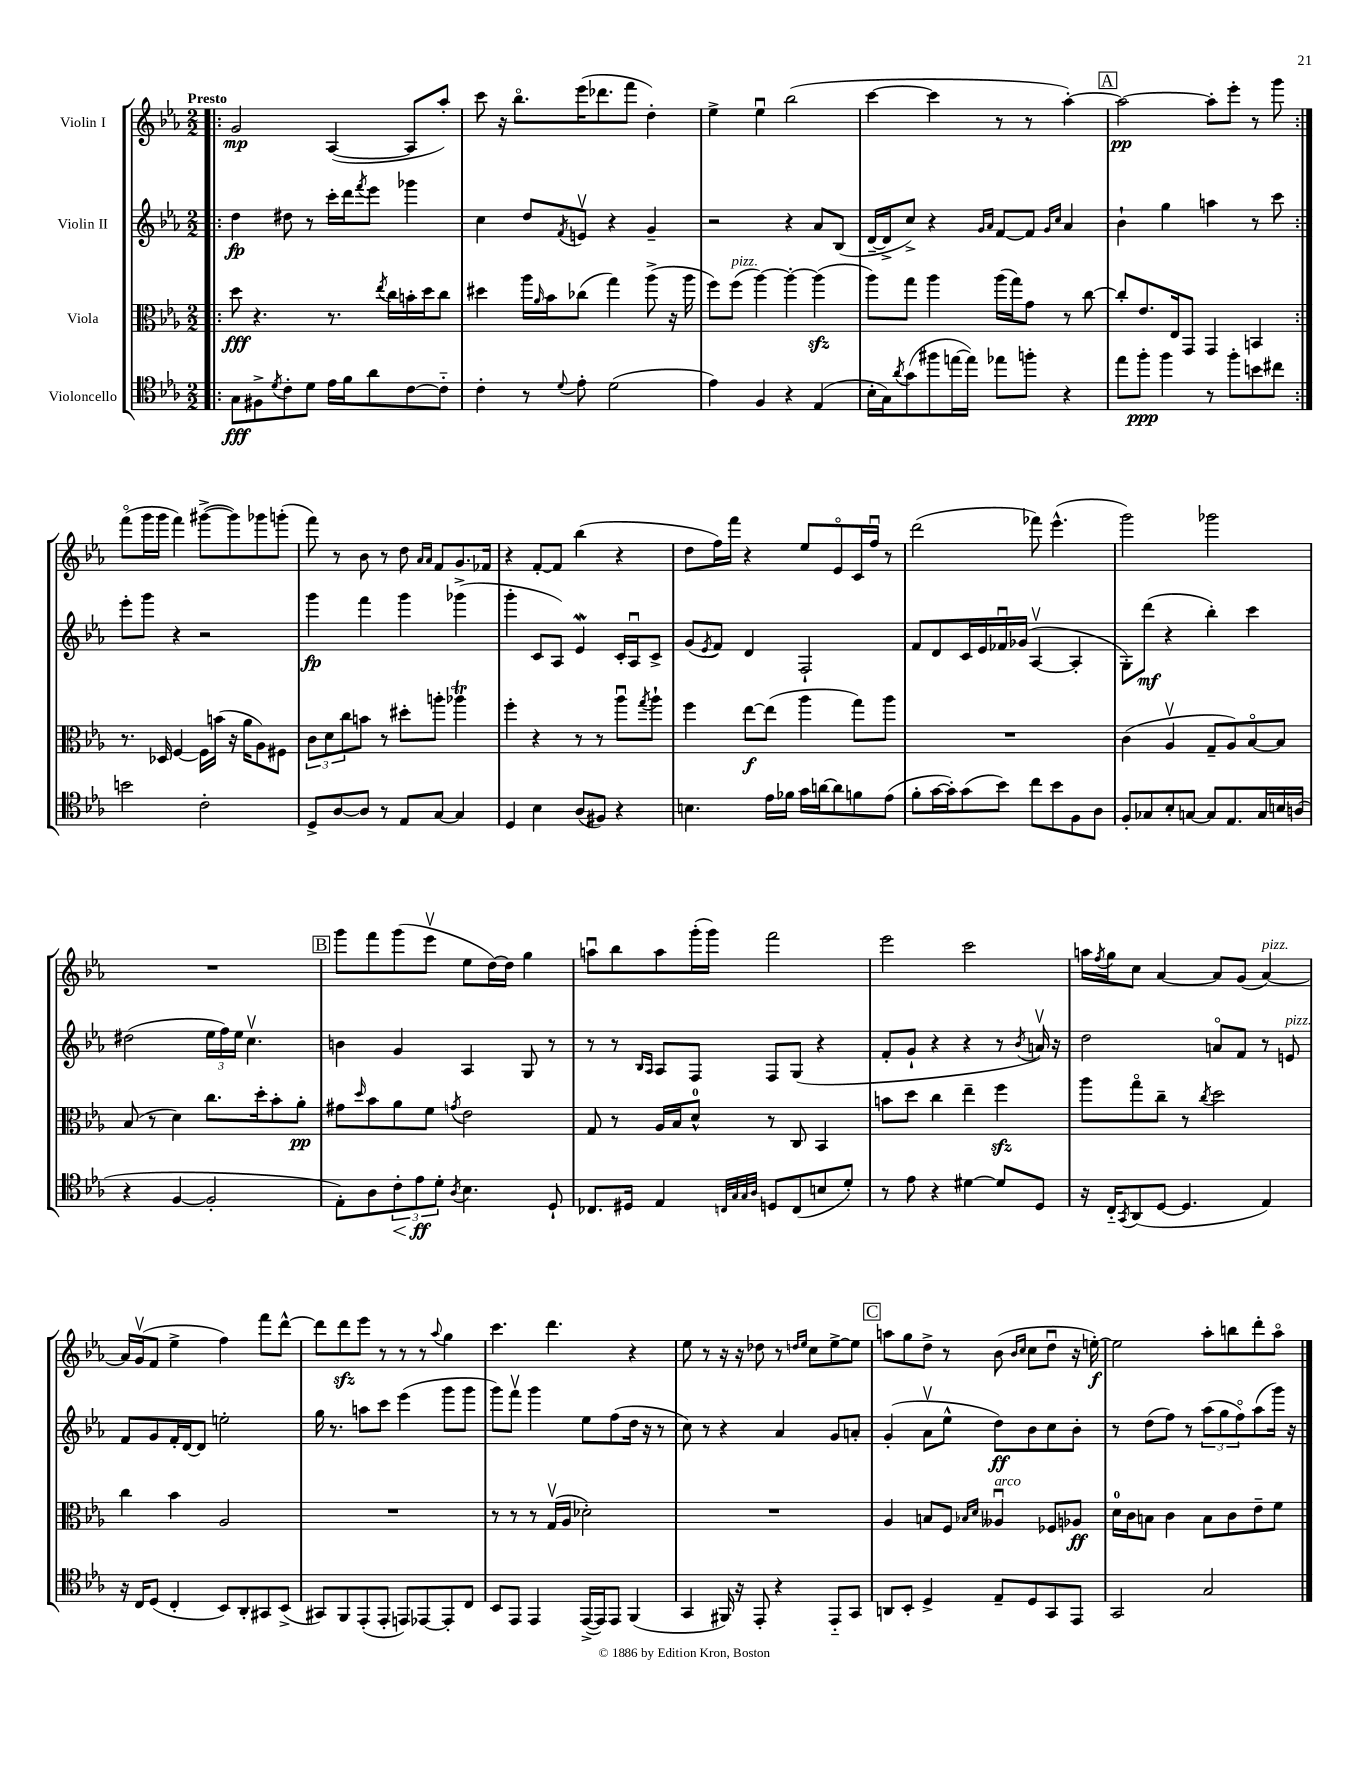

**kern	**dynam	**kern	**dynam	**kern	**dynam	**kern	**dynam
*part4	*part4	*part3	*part3	*part2	*part2	*part1	*part1
*staff4	*staff4	*staff3	*staff3	*staff2	*staff2	*staff1	*staff1
*I"Violoncello	*	*I"Viola	*	*I"Violin II	*	*I"Violin I	*
*clefC4	*	*clefC3	*	*clefG2	*	*clefG2	*
*k[b-e-a-]	*	*k[b-e-a-]	*	*k[b-e-a-]	*	*k[b-e-a-]	*
*M2/2	*	*M2/2	*	*M2/2	*	*M2/2	*
=1!|:	=1!|:	=1!|:	=1!|:	=1!|:	=1!|:	=1!|:	=1!|:
!	!	!	!	!	!	!LO:TX:a:B:t=Presto	!
8G\L	fff	8dd\	fff	4dd\	fp	2g/	mp
8F#X^\	.	4.r	.	.	.	.	.
8qd/	.	.	.	.	.	.	.
8c'\	.	.	.	8dd#X\	.	.	.
8d\J	.	.	.	8r	.	.	.
16e-\LL	.	8.r	.	16ccc'\LL	.	([4A-/	.
16f\J	.	.	.	16ddd\J	.	.	.
.	.	.	.	8qfff/	.	.	.
8a-\	.	.	.	8eee-\J	.	.	.
.	.	8qee-/	.	.	.	.	.
.	.	16cc\LL	.	.	.	.	.
[8c\	.	16bn'\	.	4ggg-X\	.	8A-/L]	.
.	.	16dd\J	.	.	.	.	.
8c\J]	.	8cc\J	.	.	.	8aa-'/J)	.
=2	=2	=2	=2	=2	=2	=2	=2
4c'\	.	4dd#X\	.	4cc\	.	8ccc\	.
.	.	.	.	.	.	16r	.
.	.	.	.	.	.	8.bb-\L	.
8r	.	16aa-\LL	.	8dd/L	.	.	.
.	.	16qqa-/	.	.	.	.	.
.	.	16b-\J	.	.	.	.	.
8qqd/	.	.	.	8qf/	.	.	.
8e-'\	.	(8cc-X\J	.	8env/J	.	(16eee-\K	.
.	.	.	.	.	.	8.ddd-X\	.
(2d\	.	4gg\)	.	4r	.	.	.
.	.	.	.	.	.	8fff\J	.
.	.	(8aa-^\	.	4g~/	.	4dd'\)	.
.	.	16r	.	.	.	.	.
.	.	16aa-\	.	.	.	.	.
=3	=3	=3	=3	=3	=3	=3	=3
4e-\)	.	8ff\L)	.	2r	.	4ee-^\	.
!	!	!LO:TX:a:i:t=pizz.	!	!	!	!	!
.	.	(8ff\J	.	.	.	.	.
4F/	.	[4aa-\)	.	.	.	4ee-u\	.
4r	.	4aa-'\_	.	4r	.	(2bb-\	.
(4E-/	.	(4aa-zz\]	.	8a-/L	.	.	.
.	.	.	.	(8B-/J	.	.	.
=4	=4	=4	=4	=4	=4	=4	=4
16B-'\LL	.	8aa-\L)	.	[16d~/LL	.	[4ccc\	.
16G\J)	.	.	.	16d^/J]	.	.	.
8qa-/	.	.	.	.	.	.	.
(8g\	.	8gg\J	.	8cc^/J)	.	.	.
8ff#X\	.	4aa-\	.	4r	.	4ccc\]	.
[16een\L	.	.	.	.	.	.	.
16ee\JJ])	.	.	.	.	.	.	.
.	.	.	.	16qqg/LL	.	.	.
.	.	.	.	16qqa-/JJ	.	.	.
8ee-X\L	.	(16aa-\LL	.	[8f/L	.	8r	.
.	.	16gg\J)	.	.	.	.	.
8ffn'\J	.	8g\J	.	8f/J]	.	8r	.
.	.	.	.	16qqg/LL	.	.	.
.	.	.	.	16qqcc/JJ	.	.	.
4r	.	8r	.	4a-/	.	[4aa-'\)	.
.	.	[8cc\	.	.	.	.	.
!!LO:REH:place=s1:t=A
=5	=5	=5	=5	=5	=5	=5	=5
8ee-\L	.	8cc'/L]	.	4b-`\	.	2aa-\_	pp
8ff'\J	ppp	8.e-/	.	.	.	.	.
4ff\	.	.	.	4gg\	.	.	.
.	.	16E-/k	.	.	.	.	.
.	.	8GG/J	.	.	.	.	.
8r	.	4GG/	.	4aan\	.	8aa-'\L]	.
8ff'\L	.	.	.	.	.	8eee-'\J	.
8bn\	.	4BBn/	.	8r	.	8r	.
8cc#X\J	.	.	.	8ccc\	.	8ggg\	.
!!LO:LB:g=z
=6:|!	=6:|!	=6:|!	=6:|!	=6:|!	=6:|!	=6:|!	=6:|!
2bn\	.	8.r	.	8eee-'\L	.	(8fff\L	.
.	.	.	.	8ggg\J	.	16ggg\L	.
.	.	16D-X/	.	.	.	16ggg\JJ	.
.	.	[4F/	.	4r	.	4fff\)	.
2c'\	.	16F\LL]	.	2r	.	([8ggg#X^\L	.
.	.	(16bn\JJ	.	.	.	.	.
.	.	16r	.	.	.	8ggg#\])	.
.	.	16a-\KL	.	.	.	.	.
.	.	8A-\)	.	.	.	8ggg-X\	.
.	.	8F#X\J	.	.	.	(8gggn'\J	.
=7	=7	=7	=7	=7	=7	=7	=7
8D^/L	.	12c\L	.	4ggg\	fp	8fff\)	.
.	.	12d\	.	.	.	.	.
[8A-/	.	.	.	.	.	8r	.
.	.	12cc\	.	.	.	.	.
8A-/J]	.	8bn\J	.	4fff\	.	8b-\	.
8r	.	8r	.	.	.	8r	.
8E-/L	.	8dd#X'\L	.	4ggg\	.	8dd\	.
.	.	.	.	.	.	16qqa-/LL	.
.	.	.	.	.	.	16qqa-/JJ	.
[8G/J	.	8aan'\J	.	.	.	8f/L	.
4G/]	.	4aa-XT\	.	(4ggg-X^\	.	8.g/	.
.	.	.	.	.	.	16f-X/Jk	.
=8	=8	=8	=8	=8	=8	=8	=8
4D/	.	4ff'\	.	4ggg'\	.	4r	.
4B-\	.	4r	.	8c/L	.	[8f'/L	.
.	.	.	.	8A-/J)	.	8f/J]	.
(8A-/L	.	8r	.	4e-w/	.	(4bb-\	.
8F#X/J)	.	8r	.	.	.	.	.
4r	.	8aa-u\L	.	16c'/LL	.	4r	.
.	.	.	.	16A-u/J	.	.	.
.	.	8qgg/	.	.	.	.	.
.	.	8aa-`\J	.	8c^/J	.	.	.
=9	=9	=9	=9	=9	=9	=9	=9
4.Bn\	.	4ff\	.	(8g/L	.	8dd\L	.
.	.	.	.	8qe-/	.	.	.
.	.	.	.	8f/J)	.	16ff\L)	.
.	.	.	.	.	.	16fff\JJ	.
.	.	[8ee-\L	f	4d/	.	4r	.
16e-\LL	.	(8ee-\J]	.	.	.	.	.
16f-X\JJ	.	.	.	.	.	.	.
16g\LL	.	4aa-\	.	2F`/	.	8ee-/L	.
[16an\J	.	.	.	.	.	.	.
8a\]	.	.	.	.	.	8e-/	.
8fn\	.	8gg\L)	.	.	.	16c/L	.
.	.	.	.	.	.	16ffu/JJ	.
(8e-\J	.	8aa-\J	.	.	.	8r	.
=10	=10	=10	=10	=10	=10	=10	=10
8f'\L	.	1r	.	8f/L	.	(2ddd\	.
[16g\L	.	.	.	8d/	.	.	.
16g'\J])	.	.	.	.	.	.	.
(8g\	.	.	.	16c/L	.	.	.
.	.	.	.	16e-/	.	.	.
8b-\J)	.	.	.	16f-Xu/	.	.	.
.	.	.	.	(16g-X/JJ	.	.	.
8cc\L	.	.	.	[4A-v/	.	8fff-X\)	.
8b-\	.	.	.	.	.	(4.eee-^^\	.
8F\	.	.	.	4A-'/]	.	.	.
8A-\J	.	.	.	.	.	.	.
=11	=11	=11	=11	=11	=11	=11	=11
8F'/L	.	(4c\	.	8G'\L)	.	2ggg\)	.
8G-X/	.	.	.	(8ddd\J	mf	.	.
8B-'/	.	4A-v/	.	4r	.	.	.
[8Gn/J	.	.	.	.	.	.	.
8G/L]	.	8G~/L	.	4bb-'\)	.	2ggg-X\	.
8.E-/	.	8A-/)	.	.	.	.	.
.	.	[8B-/	.	4ccc\	.	.	.
16G/L	.	.	.	.	.	.	.
16Bn/	.	8B-/J]	.	.	.	.	.
(16An/JJ	.	.	.	.	.	.	.
!!LO:LB:g=z
=12	=12	=12	=12	=12	=12	=12	=12
4r	.	(8B-/	.	(2dd#X\	.	1r	.
.	.	8r	.	.	.	.	.
[4F/	.	4d\)	.	.	.	.	.
2F'/]	.	8.cc\L	.	24ee-\LL	.	.	.
.	.	.	.	24ff\)	.	.	.
.	.	.	.	24ee-\JJ	.	.	.
.	.	.	.	4.ccv\	.	.	.
.	.	16dd'\k	.	.	.	.	.
.	.	8b-'\	.	.	.	.	.
.	.	8a-'\J	pp	.	.	.	.
!!LO:REH:place=s1:t=B
=13	=13	=13	=13	=13	=13	=13	=13
8E-'\L)	.	8g#X\L	.	4bn\	.	8ggg\L	.
.	.	16qqdd/	.	.	.	.	.
8A-\	.	8b-\	.	.	.	8fff\	.
!	!LO:HP:b	!	!	!	!	!	!
12c'\	<	8a-\	.	4g/	.	(8ggg\	.
12e-\	ff	.	.	.	.	.	.
.	.	8f\J	.	.	.	8eee-v\J	.
12d'\J	[	.	.	.	.	.	.
8qA-/	.	8qgn/	.	.	.	.	.
4.B-\	.	2e-\	.	4A-/	.	8ee-\L	.
.	.	.	.	.	.	[16dd\L)	.
.	.	.	.	.	.	16dd\JJ]	.
.	.	.	.	8G/	.	4gg\	.
8D`/	.	.	.	8r	.	.	.
=14	=14	=14	=14	=14	=14	=14	=14
8.C-X/L	.	8G/	.	8r	.	8aanu\L	.
.	.	8r	.	8r	.	8bb-\	.
16D#X/Jk	.	.	.	.	.	.	.
.	.	.	.	16qqB-/LL	.	.	.
.	.	.	.	16qqA-/JJ	.	.	.
4E-/	.	16A-/LL	.	8A-/L	.	8aa\	.
.	.	16B-/J	.	.	.	.	.
.	.	8d^^/J	.	8F/J	.	(16ggg'\L	.
.	.	.	.	.	.	16ggg\JJ)	.
32qqCn/LLL	.	.	.	.	.	.	.
32qqG/	.	.	.	.	.	.	.
32qqG/	.	.	.	.	.	.	.
32qqA-/JJJ	.	.	.	.	.	.	.
8Dn/L	.	8r	.	8F/L	.	2fff\	.
(8C/	.	8C/	.	(8G/J	.	.	.
8Bn/	.	4BB-/	.	4r	.	.	.
8d'/J)	.	.	.	.	.	.	.
=15	=15	=15	=15	=15	=15	=15	=15
8r	.	8bn\L	.	8f'/L	.	2eee-\	.
8e-\	.	8dd\J	.	8g`/J	.	.	.
4r	.	4cc\	.	4r	.	.	.
[4d#X\	.	4ee-~\	.	4r	.	2ccc\	.
8d#/L]	.	4ffzz\	.	8r	.	.	.
.	.	.	.	8qb-/	.	.	.
8D/J	.	.	.	16anv/)	.	.	.
.	.	.	.	16r	.	.	.
=16	=16	=16	=16	=16	=16	=16	=16
16r	.	8aa-\L	.	2dd\	.	16aan\LL	.
.	.	.	.	.	.	8qff/	.
16C/KL	.	.	.	.	.	16gg\J	.
8qGG/	.	.	.	.	.	.	.
(8AA-/	.	8gg\	.	.	.	8cc\J	.
[8D/J	.	8cc~\J	.	.	.	[4a-/	.
4.D/]	.	8r	.	.	.	.	.
.	.	8qcc/	.	.	.	.	.
.	.	2dd\	.	8an/L	.	8a-/L]	.
.	.	.	.	8f/J	.	(8g/J	.
!	!	!	!	!	!	!LO:TX:a:i:t=pizz.	!
4E-/)	.	.	.	8r	.	[4a-/)	.
!	!	!	!	!LO:TX:a:i:t=pizz.	!	!	!
.	.	.	.	8en/	.	.	.
!!LO:LB:g=z
=17	=17	=17	=17	=17	=17	=17	=17
16r	.	4cc\	.	8f/L	.	16a-/LL]	.
16C/KL	.	.	.	.	.	(16gv/J	.
(8D/J	.	.	.	8g/	.	8f/J	.
4C'/	.	4b-\	.	16f'/L	.	4ee-^\	.
.	.	.	.	[16d/J	.	.	.
.	.	.	.	8d/J]	.	.	.
8BB-/L)	.	2A-/	.	2een'\	.	4ff\)	.
8AA-'/	.	.	.	.	.	.	.
8GG#X/	.	.	.	.	.	8fff\L	.
(8BB-^/J	.	.	.	.	.	[8ddd^^\J	.
=18	=18	=18	=18	=18	=18	=18	=18
8GG#X/L)	.	1r	.	16gg\	.	8ddd\L]	.
.	.	.	.	8.r	.	.	.
8FF/	.	.	.	.	.	8dddzz\	.
(8EE-'/	.	.	.	8aan\L	.	8eee-\J	.
8EE-'/J	.	.	.	8ccc\J	.	8r	.
8EEn/L)	.	.	.	(4eee-\	.	8r	.
[8EE-X/	.	.	.	.	.	8r	.
.	.	.	.	.	.	8qqaa-/	.
8EE-'/]	.	.	.	8ggg\L	.	4gg\	.
8C/J	.	.	.	8ggg\J	.	.	.
=19	=19	=19	=19	=19	=19	=19	=19
8BB-/L	.	8r	.	8ggg\L)	.	4.ccc\	.
8EE-/J	.	8r	.	8fffv\J	.	.	.
4EE-/	.	8r	.	4ggg\	.	.	.
.	.	(16Gv/LL	.	.	.	4.ddd\	.
.	.	16A-/JJ	.	.	.	.	.
([16EE-^/LL	.	2d-X'\)	.	8ee-\L	.	.	.
16EE-/J])	.	.	.	.	.	.	.
8EE-/J	.	.	.	(8ff\	.	.	.
(4FF/	.	.	.	16dd\Jk	.	4r	.
.	.	.	.	16r	.	.	.
.	.	.	.	8r	.	.	.
=20	=20	=20	=20	=20	=20	=20	=20
4GG/	.	1r	.	8cc\)	.	8ee-\	.
.	.	.	.	8r	.	8r	.
16FF#X/)	.	.	.	4r	.	16r	.
16r	.	.	.	.	.	16r	.
8EE-'/	.	.	.	.	.	8dd-X\	.
4r	.	.	.	4a-/	.	8r	.
.	.	.	.	.	.	16qqddn/LL	.
.	.	.	.	.	.	16qqee-/JJ	.
.	.	.	.	.	.	8cc\L	.
8EE-/L	.	.	.	8g/L	.	[8ee-^\	.
8GG/J	.	.	.	8an'/J	.	8ee-\J]	.
!!LO:REH:place=s1:t=C
=21	=21	=21	=21	=21	=21	=21	=21
8AAn/L	.	4A-/	.	(4g'/	.	8aan\L	.
8BB-'/J	.	.	.	.	.	8gg\	.
4D^/	.	8Bn/L	.	8a-v\L	.	8dd^\J	.
.	.	8F/J	.	8ee-^^\J	.	8r	.
.	.	16qqB-X/LL	.	.	.	.	.
.	.	16qqd/JJ	.	.	.	.	.
!	!	!LO:TX:a:i:t=arco	!	!	!	!	!
8E-~/L	.	4A--Xu/	.	8dd\L)	ff	(8b-\	.
.	.	.	.	.	.	16qqb-/LL	.
.	.	.	.	.	.	16qqcc/JJ	.
8D/	.	.	.	8b-\	.	8cc\L	.
8GG/	.	8F-X/L	.	8cc\	.	8ddu\J	.
8EE-/J	.	8A-X/J	ff	8b-'\J	.	16r	.
.	.	.	.	.	.	[16een'\)	f
=22	=22	=22	=22	=22	=22	=22	=22
2GG/	.	16d\LL	.	8r	.	2ee\]	.
.	.	16c\J	.	.	.	.	.
.	.	8Bn\J	.	(8dd\L	.	.	.
.	.	4c\	.	8ff\J)	.	.	.
.	.	.	.	8r	.	.	.
2G/	.	8B\L	.	(12aa-\L	.	8aa-'\L	.
.	.	.	.	12gg\	.	.	.
.	.	8c\	.	.	.	8bbn\	.
.	.	.	.	12ff\)	.	.	.
.	.	8e-~\	.	(8aa-\	.	8ddd'\	.
.	.	8f\J	.	16ggg\Jk)	.	8aa-\J	.
.	.	.	.	16r	.	.	.
==	==	==	==	==	==	==	==
*-	*-	*-	*-	*-	*-	*-	*-
